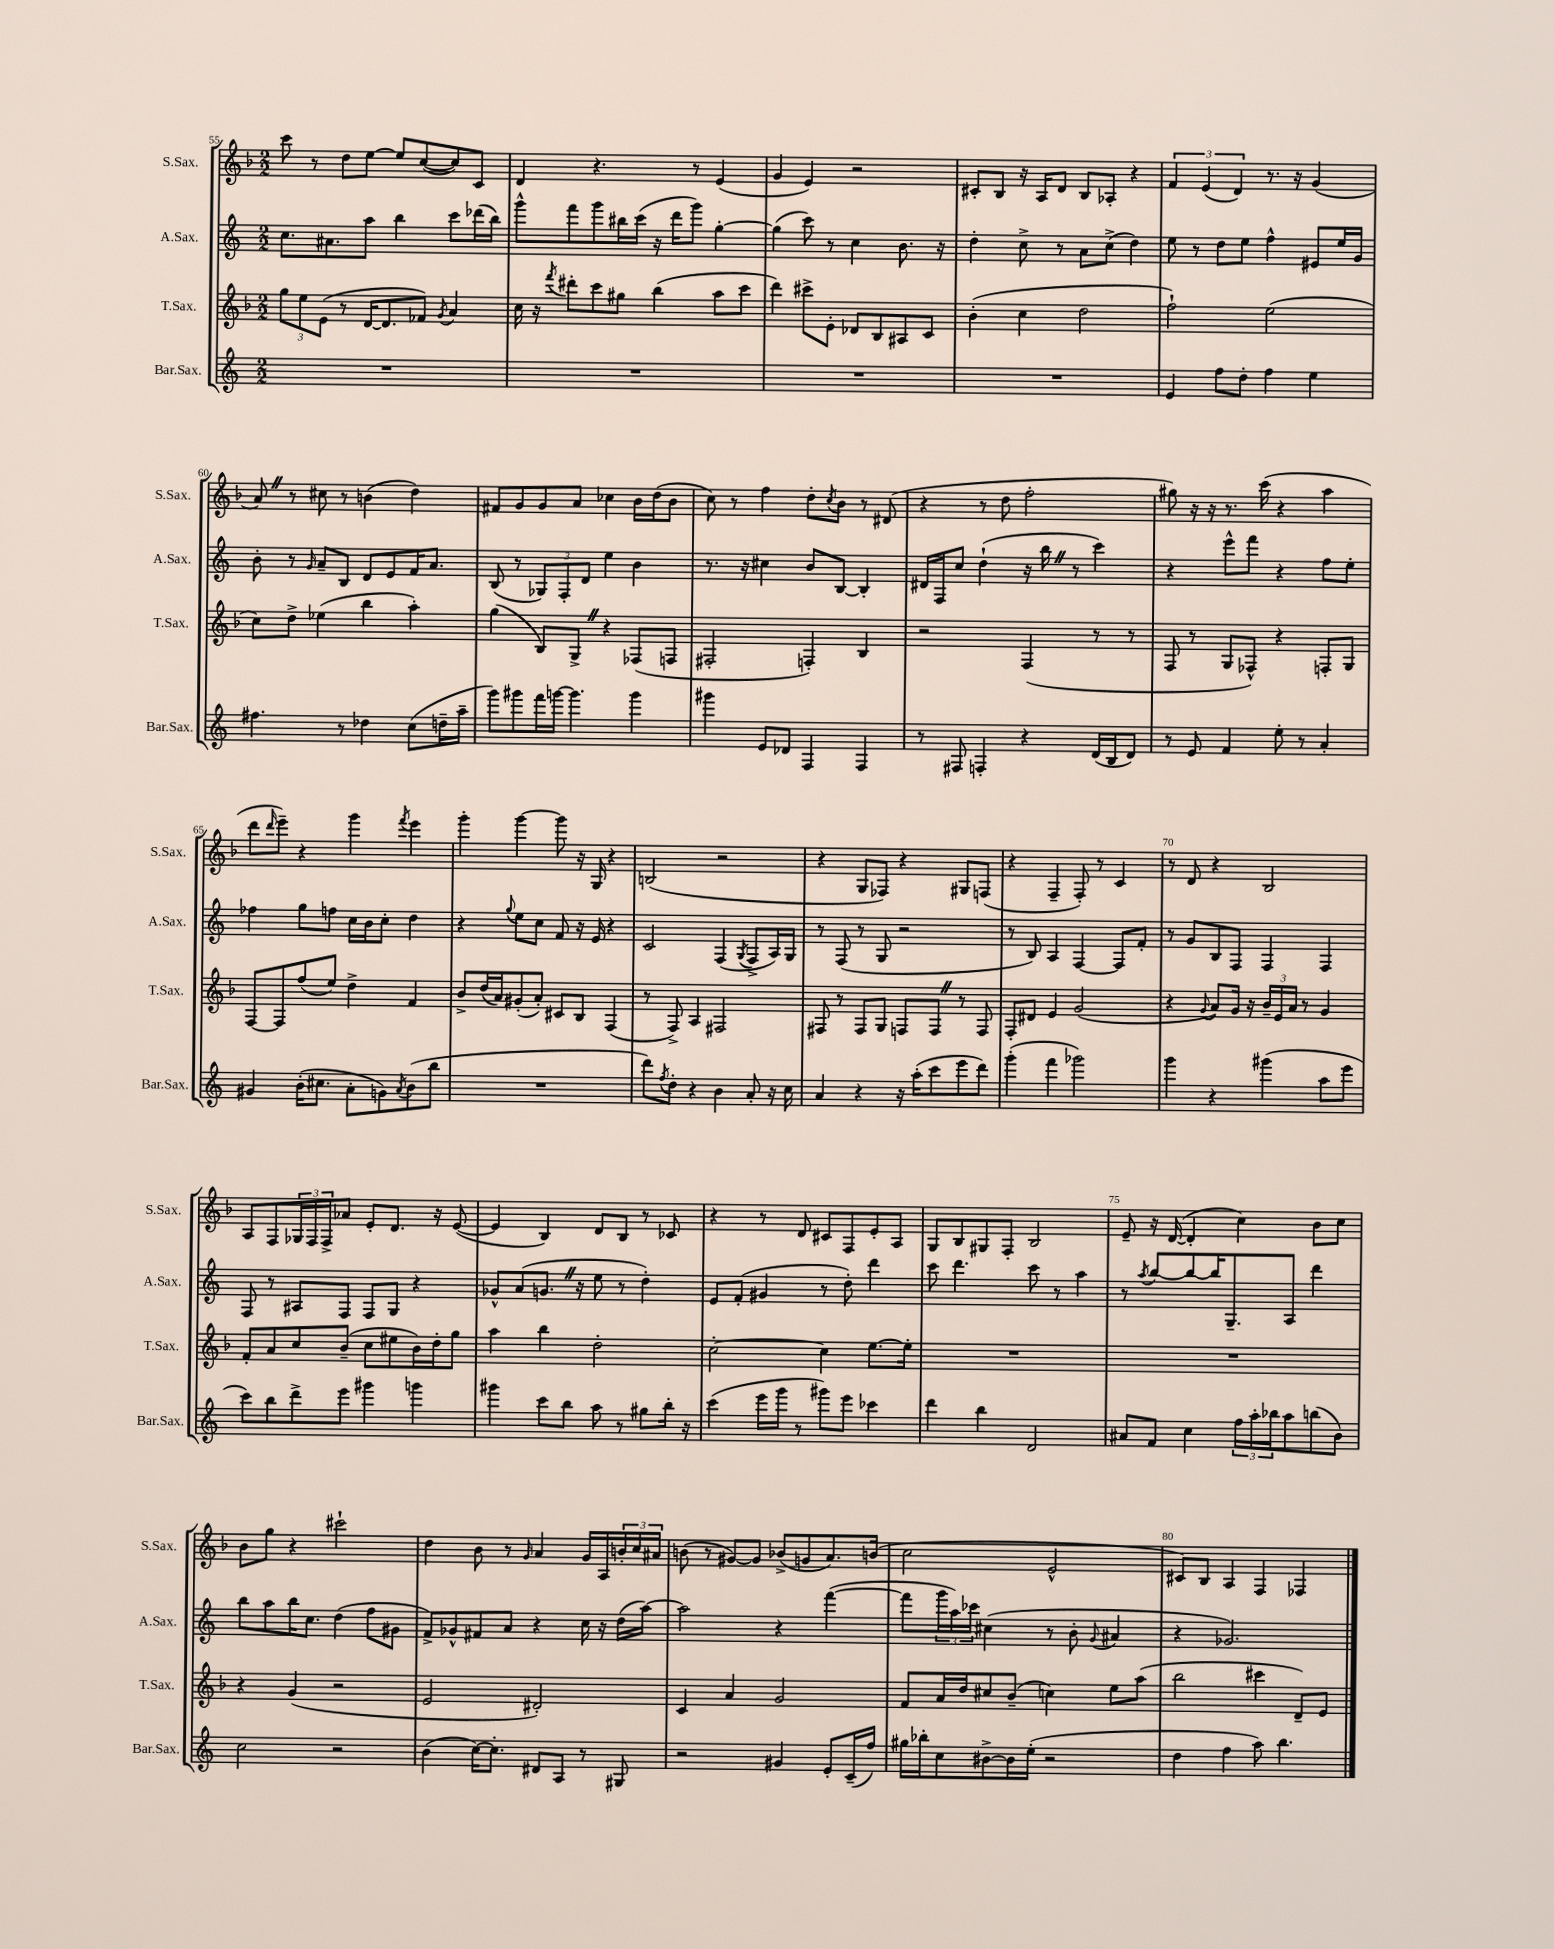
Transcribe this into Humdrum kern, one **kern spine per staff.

**kern	**kern	**kern	**kern
*part4	*part3	*part2	*part1
*staff4	*staff3	*staff2	*staff1
*I"Bar.Sax.	*I"T.Sax.	*I"A.Sax.	*I"S.Sax.
*I'Bar.Sax.	*I'T.Sax.	*I'A.Sax.	*I'S.Sax.
*clefG2	*clefG2	*clefG2	*clefG2
*k[]	*k[b-]	*k[]	*k[b-]
*M2/2	*M2/2	*M2/2	*M2/2
=55	=55	=55	=55
1r	12gg\L	8.cc\L	8ccc\
.	12ee\	.	.
.	.	.	8r
.	(12e\J	.	.
.	.	8.a#X\	.
.	8r	.	8dd\L
.	[16d/KL	8aa\J	[8ee\J
.	8.d/]	.	.
.	.	4bb\	8ee/L]
.	8f-X/J)	.	([8cc/
.	8qg/	.	.
.	4a/	8ccc\L	8cc/])
.	.	(16ddd-X\L	8c/J
.	.	16bb\JJ)	.
=56	=56	=56	=56
1r	16cc\	8ggg^^\L	4d/
.	16r	.	.
.	8qfff/	.	.
.	8ddd#X'\L	8fff\	.
.	8ccc\	8ggg\	4.r
.	8gg#X\J	16bb#X\L	.
.	.	(16ccc\JJ	.
.	(4bb-\	16r	.
.	.	16ddd\KL	.
.	.	8ggg\J)	8r
.	8aa\L	[4gg'\	(4e/
.	8ccc\J	.	.
=57	=57	=57	=57
1r	4ddd\)	(4gg\]	4g/
.	8ccc#X^\L	8ccc\)	4e/)
.	8e'\J	8r	.
.	8d-X/L	4cc\	2r
.	8B-/	.	.
.	8A#X/	8.b\	.
.	8c/J	.	.
.	.	16r	.
=58	=58	=58	=58
1r	(4b-'\	4dd'\	8c#X'/L
.	.	.	8B-/J
.	4cc\	8cc^\	16r
.	.	.	16A/KL
.	.	8r	8d/J
.	2dd\	8a\L	8B-/L
.	.	(8cc^\J	8A-X'/J
.	.	4dd\)	4r
=59	=59	=59	=59
4e/	2ff`\)	8ee\	6f/
.	.	8r	.
.	.	.	(6e/
8ff\L	.	8dd\L	.
.	.	.	6d/)
8dd'\J	.	8ee\J	.
4ff\	(2ee\	4ff^^\	8.r
.	.	.	16r
4ee\	.	8e#X/L	(4g/
.	.	16ee/L	.
.	.	16g/JJ	.
!!LO:LB:g=z
=60	=60	=60	=60
4.ff#X\	8cc\L)	8b'\	8aZ/)
.	8dd^\J	8r	8r
.	.	16qqg/	.
.	(4ee-X\	8a~/L	8cc#X\
8r	.	8B/J	8r
4dd-X\	4bb-\	8d/L	(4bn\
.	.	8e/	.
(8cc\L	4aa'\)	16f/K	4dd\)
.	.	8.a/J	.
16ddn~\L	.	.	.
16aa~\JJ	.	.	.
=61	=61	=61	=61
8ggg\L)	(4gg\	(8B/	8f#X/L
8ggg#X\	.	8r	8g/
16fff\L	8B-/L)	12G-X/L)	8g/
[16gggn\JJ	.	.	.
.	.	12F'/	.
4.ggg\]	8G^Z/J	.	8a/J
.	.	12d/J	.
.	4r	4ee\	4cc-X\
4ggg\	(8F-X/L	4b\	16b-\LL
.	.	.	(16dd\J
.	8Fn/J	.	8b-\J
=62	=62	=62	=62
4ggg#X\	2F#X'/	8.r	8cc\)
.	.	.	8r
.	.	16r	.
8e/L	.	4cc#X\	4ff\
8d-X/J	.	.	.
4F/	4Fn'/)	8b/L	8dd'\L
.	.	.	8qcc/
.	.	[8B/J	8b-\J
4F/	4B-/	4B'/]	8r
.	.	.	(8d#X/
=63	=63	=63	=63
8r	2r	16d#X/LL	4r
.	.	16F/J	.
8F#X/	.	8cc/J	.
4Fn'/	.	(4dd`\	8r
.	.	.	8dd\
4r	(4F/	16r	2ff'\
.	.	16bbZ\	.
.	.	8r	.
(16d/LL	8r	4ccc\)	.
16B/J	.	.	.
8d/J)	8r	.	.
=64	=64	=64	=64
8r	8F/	4r	8gg#X\)
8e/	8r	.	16r
.	.	.	16r
4f/	8G/L	8eee^^\L	8.r
.	8F-X^^/J)	8fff\J	.
.	.	.	(16ccc\
8ee'\	4r	4r	4r
8r	.	.	.
4a'/	8Fn'/L	8ff\L	4aa\
.	8G/J	8ee'\J	.
!!LO:LB:g=z
=65	=65	=65	=65
4g#X/	[8F/L	4ff-X\	8ddd\L
.	.	.	16qqddd/
.	8F/]	.	8eee~\J)
(16b'\KL	(8ff/	8gg\L	4r
8.cc#X\J	.	.	.
.	8ee/J)	8ffn\J	.
8a'\L	4dd^\	16cc\LL	4ggg\
.	.	16b\J	.
8gn\)	.	8cc'\J	.
8qa/	.	.	8qfff/
(8b\	4f/	4dd\	4eee\
8bb\J	.	.	.
=66	=66	=66	=66
1r	8b-^/L	4r	4ggg'\
.	(16dd/L	.	.
.	16a/J)	.	.
.	.	8qqgg/	.
.	(8g#X'/	8ee\L	[4ggg\
.	8a'/J)	8cc\J	.
.	8c#X/L	8f/	8ggg\]
.	8B-/J	16r	16r
.	.	16e/	16G/
.	(4F/	4r	4r
=67	=67	=67	=67
8ddd\L)	8r	2c/	(2Bn/
8qff/	.	.	.
8dd'\J	8F^/)	.	.
4r	4A/	.	.
4b\	2F#X/	(4F/	2r
.	.	8qG/	.
8a'/	.	8F^/L	.
16r	.	16A/L)	.
16cc\	.	16G/JJ	.
=68	=68	=68	=68
4a/	8F#X/	8r	4r
.	8r	(8F/	.
4r	8F#/L	8r	8G/L
.	8G/J	8G/	8F-X/J)
16r	8Fn/L	2r	4r
(16aa'\KL	.	.	.
8ccc\	8FZ/J	.	.
8eee\	8r	.	8G#X/L
8ddd\J)	8F/	.	(8Fn/J
=69	=69	=69	=69
(4ggg'\	8F'/L	8r	4r
.	8d#X/J	8B/)	.
4fff\	4e/	4A/	4F~/
2ggg-X\)	(2g/	[4F/	8F'/)
.	.	.	8r
.	.	8F/L]	4c/
.	.	8f'/J	.
=70	=70	=70	=70
4ggg\	4r	8r	8r
.	.	8g/L	8d/
.	8qqg/	.	.
4r	8a/L)	8B/	4r
.	16g/Jk	8F/J	.
.	16r	.	.
(4ggg#X\	24b-~/LL	4F/	2B-/
.	24e/	.	.
.	24a/JJ	.	.
.	8r	.	.
8aa\L	4g/	4F/	.
8eee\J	.	.	.
!!LO:LB:g=z
=71	=71	=71	=71
8ccc\L)	8f'/L	8F/	8A/L
8bb\	8a/	8r	8F/
8ddd^\	8cc/	8A#X/L	24G-X/L
.	.	.	24F/
.	.	.	24F^/J
8eee\J	(8b-~/J	8F/J	8a-X/J
4ggg#X\	8cc\L	8F/L	8e'/L
.	8ee#X\	8G/J	8.d/J
4gggn\	16b-\L)	4r	.
.	16dd'\J	.	16r
.	8gg\J	.	([8e/
=72	=72	=72	=72
4ggg#X\	4aa\	8g-X^^/L	4e/]
.	.	(8a/	.
8ccc\L	4bb-\	8.gnZ/J	4B-/)
8bb\J	.	.	.
.	.	16r	.
8aa\	2dd'\	8ee\	8d/L
8r	.	8r	8B-/J
8gg#X\L	.	4dd'\)	8r
16bb'\Jk	.	.	8c-X/
16r	.	.	.
=73	=73	=73	=73
(4ccc\	[2cc'\	8e/L	4r
.	.	(8f'/J	.
16eee\LL	.	4g#X/	8r
16ggg\JJ	.	.	.
8r	.	.	8d/
8ggg#X\L)	4cc\]	8r	8c#X/L
8eee\J	.	8dd'\)	8F/
4ccc-X\	[8.ee\L	4ddd\	8e'/
.	.	.	8A/J
.	16ee'\Jk]	.	.
=74	=74	=74	=74
4ddd\	1r	8ccc\	8G/L
.	.	4.ddd\	8B-/
4bb\	.	.	8G#X/
.	.	.	8F'/J
2d/	.	8ccc\	2B-/
.	.	8r	.
.	.	4aa\	.
=75	=75	=75	=75
8a#X/L	1r	8r	8e~/
.	.	8qaa/	.
8f/J	.	[8bb/L	16r
.	.	.	([16d/
4cc\	.	8bb/_	4d'/]
.	.	16bb/K]	.
.	.	8.G~/	.
24ff\LL	.	.	4cc\)
24aa'\	.	.	.
24bb-X\J	.	.	.
8aa\	.	8A/J	.
(8bbn\	.	4ddd\	8b-\L
8b\J)	.	.	8cc\J
!!LO:LB:g=z
=76	=76	=76	=76
2cc\	4r	8bb\L	8b-\L
.	.	8aa\	8gg\J
.	(4g/	16bb\K	4r
.	.	8.cc\J	.
2r	2r	(4dd\	2ccc#X`\
.	.	8ff\L	.
.	.	8g#X\J	.
=77	=77	=77	=77
(4b\	2e/	8f^/L)	4dd\
.	.	8g-X^^/	.
[16cc\KL)	.	8f#X/	8b-\
8.cc'\J]	.	.	.
.	.	8a/J	8r
.	.	.	16qqg/
8d#X/L	2d#X'/)	4r	4a/
8A/J	.	.	.
8r	.	16cc\	16g/LL
.	.	16r	16A/
8G#X/	.	(16dd\LL	24bn'/
.	.	.	24cc/
.	.	[16aa\JJ)	.
.	.	.	24a#X/JJ
=78	=78	=78	=78
2r	4c/	2aa\]	(8bn\
.	.	.	8r
.	4a/	.	[8g#X/L)
.	.	.	8g#/J]
4g#X/	2g/	4r	(8b-X^/L
.	.	.	8gn/
8e'/L	.	([4fff\	8.a/)
(16c~/L	.	.	.
16ff/JJ)	.	.	(16bn/Jk
=79	=79	=79	=79
16gg#X\LL	8f/L	8fff\L]	2cc\
16bb-X'\J	.	.	.
8cc\	16a/L	24ggg\L	.
.	.	24aa\)	.
.	16dd/J	.	.
.	.	24ccc-X\JJ	.
[8b#X^\	8cc#X/	(4cc#X\	.
16b#\L]	(8b-~/J	.	.
(16ee'\JJ	.	.	.
2r	4ccn\)	8r	2e^^/
.	.	8b'\	.
.	.	8qqg/	.
.	8ee\L	4a#X/	.
.	(8aa\J	.	.
=80	=80	=80	=80
4dd\	2bb-\	4r	8c#X/L)
.	.	.	8B-/J
4ff\	.	2.g-X/)	4A/
8aa\)	4ccc#X\	.	4F/
4.bb\	.	.	.
.	8d~/L)	.	4F-X/
.	8e/J	.	.
==	==	==	==
*-	*-	*-	*-
